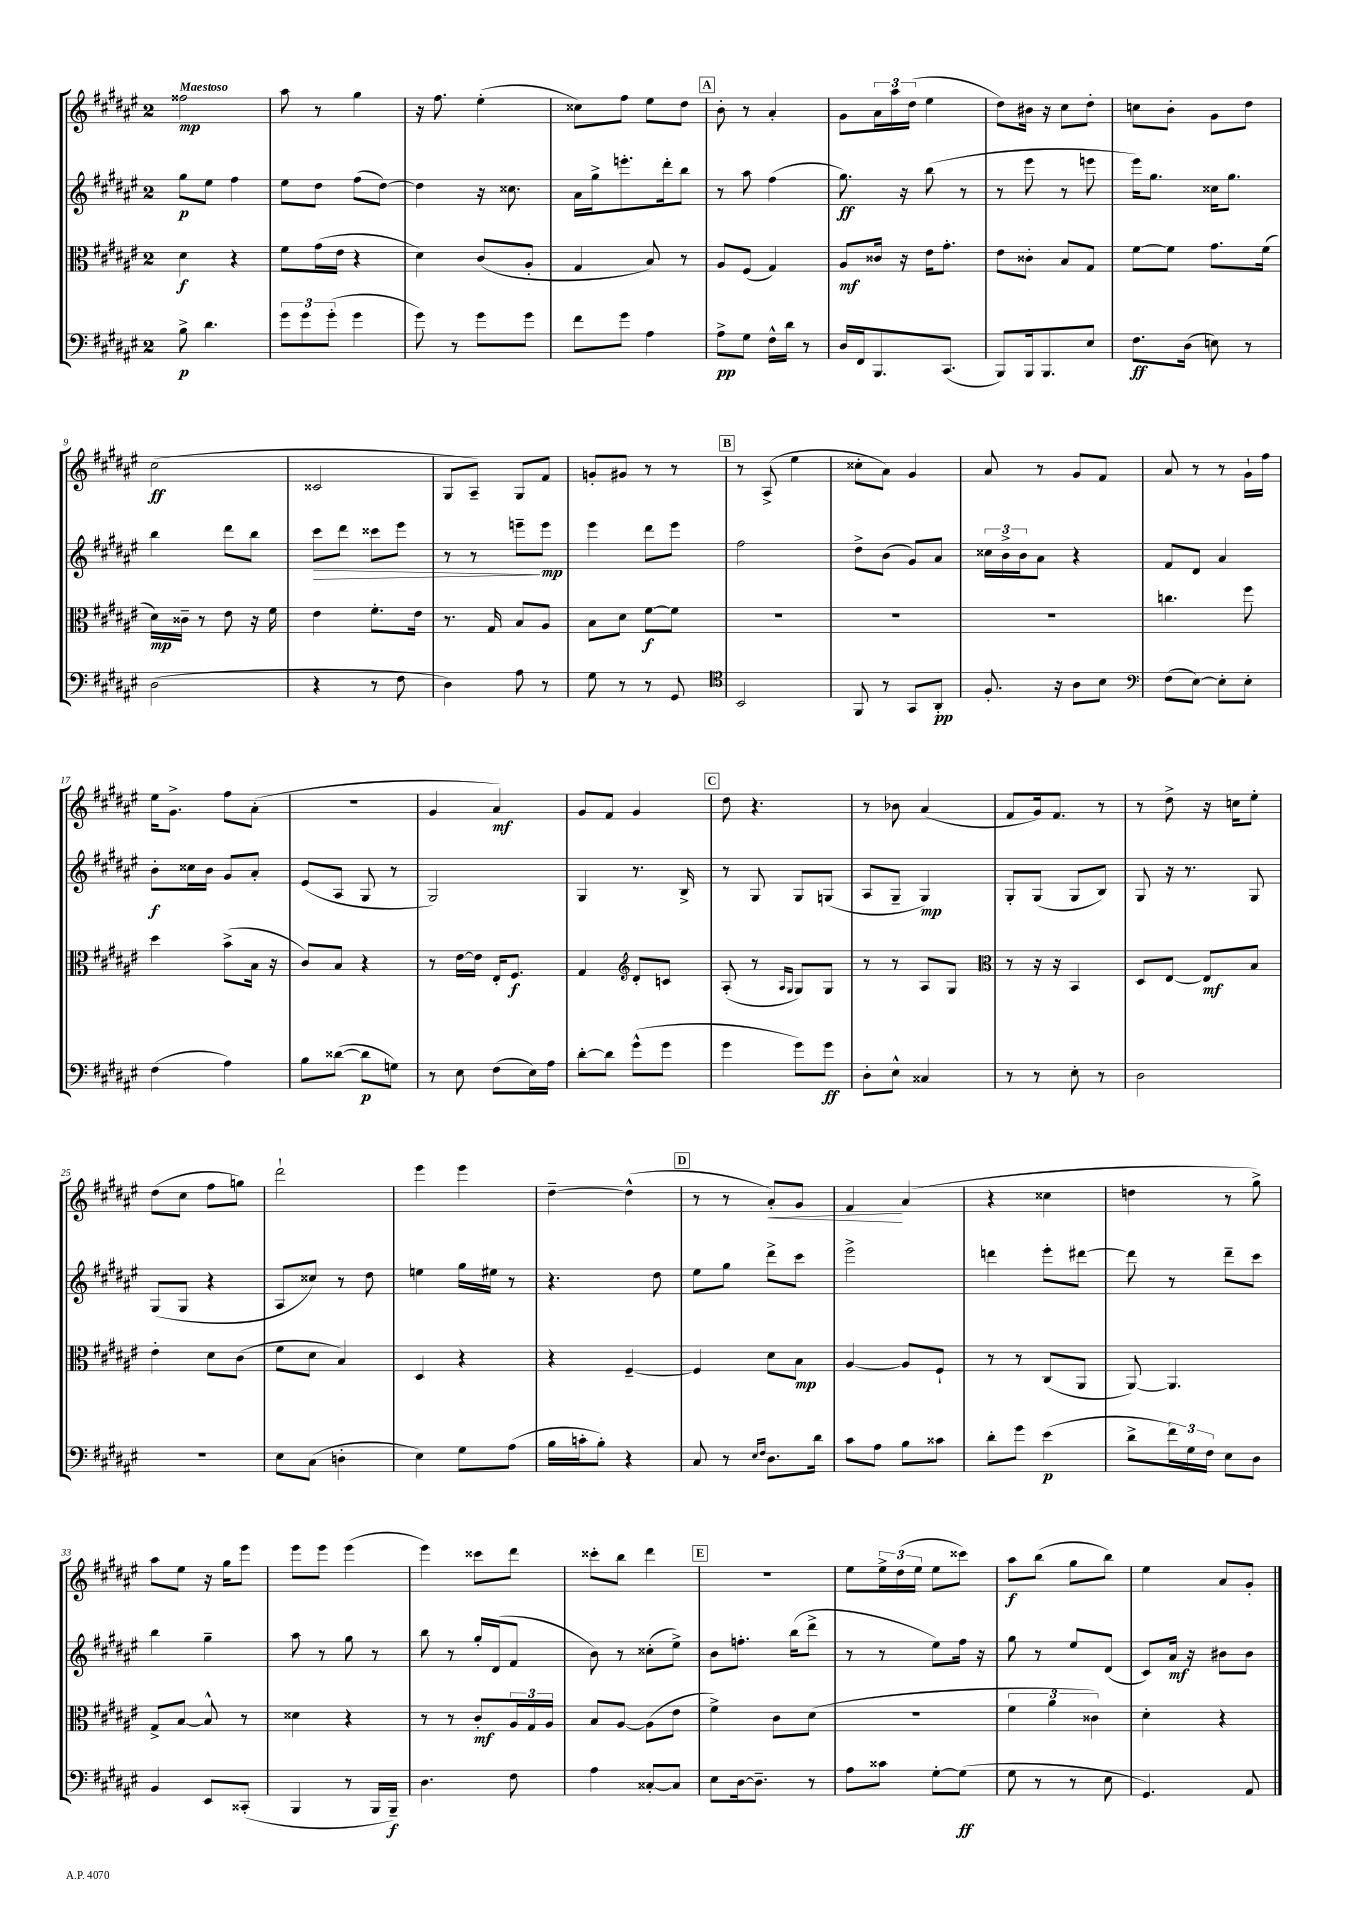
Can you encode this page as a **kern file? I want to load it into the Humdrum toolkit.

**kern	**kern	**kern	**kern
*staff4	*staff3	*staff2	*staff1
*clefF4	*clefC3	*clefG2	*clefG2
*k[f#c#g#d#a#e#]	*k[f#c#g#d#a#e#]	*k[f#c#g#d#a#e#]	*k[f#c#g#d#a#e#]
*M2/4	*M2/4	*M2/4	*M2/4
8B^\	4d#\	8gg#\L	2ff##\
4.d#\	.	8ee#\J	.
.	4r	4ff#\	.
=	=	=	=
12g#\L	8f#\L	8ee#\L	8aa#\
12g#\	.	.	.
.	(16g#\L	8dd#\J	8r
(12g#'\J	.	.	.
.	16e#\JJ	.	.
4g#\	4r	(8ff#\L	4gg#\
.	.	[8dd#\J)	.
=	=	=	=
8g#\)	4d#\)	4dd#\]	16r
.	.	.	8.ff#\
8r	.	.	.
8g#\L	(8c#/L	16r	(4ee#'\
.	.	8.cc##\	.
8g#\J	8A#'/J	.	.
=	=	=	=
8f#\L	4G#/	16a#\LL	8cc##\L)
.	.	16gg#^\J	.
8g#\J	.	8.eee'\	8ff#\J
4A#\	8B/)	.	8ee#\L
.	.	16ddd#'\k	.
.	8r	8bb\J	8dd#\J
=	=	=	=
8A#^\L	8A#/L	8r	8b'\
8G#\J	(8F#/J	8aa#\	8r
16F#^^\LL	4G#/)	(4ff#\	4a#'/
16d#\JJ	.	.	.
8r	.	.	.
=	=	=	=
16D#/LL	8A#/L	8.gg#\)	8g#\L
16FF#/J	.	.	.
8.BBB/	16c##/Jk	.	24a#\L
.	.	.	24aa#\
.	16r	16r	.
.	.	.	(24dd#\JJ
.	16e#\LK	(8bb\	4ee#\
(8.CC#/J	8.g#'\J	.	.
.	.	8r	.
=	=	=	=
8BBB/L)	8e#\L	8r	8dd#\L)
16BBB/k	8c##'\J	8eee#\	16b#\Jk
8.BBB/	.	.	16r
.	8B/L	8r	8cc#\L
8E#/J	8G#/J	8eee\	8dd#'\J
=	=	=	=
8.F#\L	[8f#\L	16eee#\LK)	8cc\L
.	.	8.gg#\J	.
.	8f#\]J	.	8b'\J
(16D#\Jk	.	.	.
8E\)	8.g#\L	16cc##\LK	8g#\L
.	.	8.gg#\J	.
8r	.	.	8dd#\J
.	(16f#\Jk	.	.
=	=	=	=
(2D#\	16d#\LL)	4bb\	(2cc#\
.	16c##~\JJ	.	.
.	8r	.	.
.	8e#\	8ddd#\L	.
.	16r	8bb\J	.
.	16f#\	.	.
=	=	=	=
4r	4e#\	8ccc#\L	2c##/
.	.	8ddd#\J	.
8r	8.f#'\L	8ccc##\L	.
8F#\	.	8eee#\J	.
.	16e#\Jk	.	.
=	=	=	=
4D#\)	8.r	8r	8G#/L
.	.	8r	8A#~/J)
.	16G#/	.	.
8A#\	8B/L	8eee~\L	8G#/L
8r	8A#/J	8eee\J	8f#/J
=	=	=	=
8G#\	8B\L	4eee#\	8g'/L
8r	8d#\J	.	8g#/J
8r	[8f#\L	8ddd#\L	8r
8GG#/	8f#\]J	8eee#\J	8r
=	=	=	=
*clefC4	*	*	*
2BB/	2r	2ff#\	8r
.	.	.	(8A#^/
.	.	.	4ee#\
=	=	=	=
8FF#/	2r	8dd#^\L	8cc##'\L
8r	.	(8b\J	8a#\J)
8GG#/L	.	8g#/L)	4g#/
8AA#'/J	.	8a#/J	.
=	=	=	=
8.F#'/	2r	24cc##\LL	8a#/
.	.	24b^\	.
.	.	24b\J	.
.	.	8a#\J	8r
16r	.	.	.
8A#\L	.	4r	8g#/L
8B\J	.	.	8f#/J
=	=	=	=
*clefF4	*	*	*
(8F#\L	4.cc\	8f#/L	8a#/
[8E#\J)	.	8d#/J	8r
8E#'\]L	.	4a#/	8r
8E#'\J	8ff#\	.	16g#`\LL
.	.	.	16ff#\JJ
=	=	=	=
(4F#\	4dd#\	8b'\L	16ee#\LK
.	.	.	8.g#^\J
.	.	16cc##\L	.
.	.	16b\JJ	.
4A#\)	(8b^\L	8g#/L	8ff#\L
.	16B\Jk	8a#'/J	(8a#'\J
.	16r	.	.
=	=	=	=
8B\L	8c#/L)	(8e#/L	2r
([8d##\J	8B/J	8A#/J	.
8d##\]L	4r	8G#/	.
8G\J)	.	8r	.
=	=	=	=
8r	8r	2G#/)	4g#/
8E#\	[16e#\LL	.	.
.	16e#\]JJ	.	.
(8F#\L	16E#'/LK	.	4a#/)
.	8.F#/J	.	.
16E#\L)	.	.	.
16A#\JJ	.	.	.
=	=	=	=
[8d#'\L	4G#/	4G#/	8g#/L
8d#\]J	.	.	8f#/J
*	*clefG2	*	*
(8g#^^\L	8d#'/L	8.r	4g#/
8g#\J	8c/J	.	.
.	.	16B^/	.
=	=	=	=
4g#\	(8A#'/	8r	8dd#\
.	8r	8G#/	4.r
.	16qqA#/LL	.	.
.	16qqG#/JJ	.	.
8g#\L)	8G#/L)	8G#/L	.
8g#\J	8G#/J	(8G/J	.
=	=	=	=
8D#'\L	8r	8A#/L	8r
8E#^^\J	8r	8G#~/J	8b-\
4C##/	8A#/L	4G#/)	(4a#/
.	8G#/J	.	.
=	=	=	=
*	*clefC3	*	*
8r	8r	8G#'/L	8f#/L
8r	16r	(8G#/J	16g#/k)
.	16r	.	8.f#/J
8E#'\	4BB/	8G#/L	.
8r	.	8B/J)	8r
=	=	=	=
2D#\	8D#/L	8G#/	8r
.	[8E#/J	16r	8dd#^\
.	.	8.r	.
.	8E#/]L	.	16r
.	.	.	16cc\LK
.	8B/J	8G#/	8ee#'\J
=	=	=	=
2r	4e#'\	(8G#/L	(8dd#\L
.	.	8G#/J	8cc#\J
.	8d#\L	4r	8ff#\L
.	(8c#\J	.	8gg\J)
=	=	=	=
8E#\L	8f#\L	8A#/L	2ddd#`\
(8C#\J	8d#\J	8cc##/J)	.
4D'\	4B/)	8r	.
.	.	8dd#\	.
=	=	=	=
4E#\)	4D#/	4ee\	4eee#\
8G#\L	4r	16gg#\LL	4eee#\
.	.	16ee#\JJ	.
(8A#\J	.	8r	.
=	=	=	=
16B\LL	4r	4.r	[4dd#~\
16c'\J	.	.	.
8B'\J)	.	.	.
4r	[4F#~/	.	(4dd#^^\]
.	.	8dd#\	.
=	=	=	=
8C#/	4F#/]	8ee#\L	8r
8r	.	8gg#\J	8r
16qqE#/LL	.	.	.
16qqF#/JJ	.	.	.
8.D#\L	8d#\L	8ddd#^\L	8a#'/L)
.	8B\J	8ccc#\J	8g#/J
16d#\Jk	.	.	.
=	=	=	=
8c#\L	[4A#/	2eee#^\	4f#/
8A#\J	.	.	.
8B\L	8A#/]L	.	(4a#/
8c##\J	8F#`/J	.	.
=	=	=	=
8d#'\L	8r	4ddd\	4r
8g#\J	8r	.	.
(4e#\	(8C#/L	8eee#'\L	4cc##\
.	8AA#/J	[8ddd#\J	.
=	=	=	=
8d#^\L	[8AA#/)	8ddd#\]	4dd\
24f#\L)	4.AA#/]	8r	.
24G#\	.	.	.
24F#\JJ	.	.	.
8E#\L	.	8ddd#~\L	8r
8D#\J	.	8ccc#\J	8gg#^\)
=	=	=	=
4BB/	8G#^/L	4bb\	8aa#\L
.	[8B/J	.	8ee#\J
8EE#/L	8B^^/]	4gg#~\	16r
.	.	.	16gg#\LK
(8CC##'/J	8r	.	8eee#\J
=	=	=	=
4BBB/	4d##\	8aa#\	8eee#\L
.	.	8r	8eee#\J
8r	4r	8gg#\	(4eee#\
16BBB/LL	.	8r	.
16BBB~/JJ)	.	.	.
=	=	=	=
4.D#\	8r	8bb\	4eee#\)
.	8r	8r	.
.	8c#'/L	16gg#'/LL	8ccc##\L
.	.	(16d#/J	.
8F#\	24A#/L	8f#/J	8ddd#\J
.	24G#/	.	.
.	24A#/JJ	.	.
=	=	=	=
4A#\	8B/L	8b\)	8ccc##'\L
.	[8A#/J	8r	8bb\J
[8C##'/L	(8A#\]L	(8cc##'\L	4ddd#\
8C##/]J	8e#\J	8ee#^\J)	.
=	=	=	=
8E#\L	4f#^\)	8b\L	2r
[16D#\k	.	8.ff'\J	.
8.D#~\]J	.	.	.
.	8c#\L	.	.
.	.	(16bb\LK	.
8r	(8d#\J	8ddd#^\J	.
=	=	=	=
8A#\L	2r	8r	8ee#\L
8c##\J	.	8r	24ee#^\L
.	.	.	(24dd#\
.	.	.	24ee#\JJ
[8G#'\L	.	8ee#\L)	8ee#\L
(8G#\]J	.	16ff#\Jk	8ccc##\J)
.	.	16r	.
=	=	=	=
8G#\	6f#\	8gg#\	8aa#\L
8r	.	8r	(8bb\J
.	6a#\	.	.
8r	.	8ee#/L	8gg#\L
.	6c##\)	.	.
8E#\	.	(8d#/J	8bb\J)
=	=	=	=
4.GG#/)	4d#'\	8c#/L)	4ee#\
.	.	16a#/Jk	.
.	.	16r	.
.	4r	8b#\L	8a#/L
8AA#/	.	8b#\J	8g#'/J
==	==	==	==
*-	*-	*-	*-
